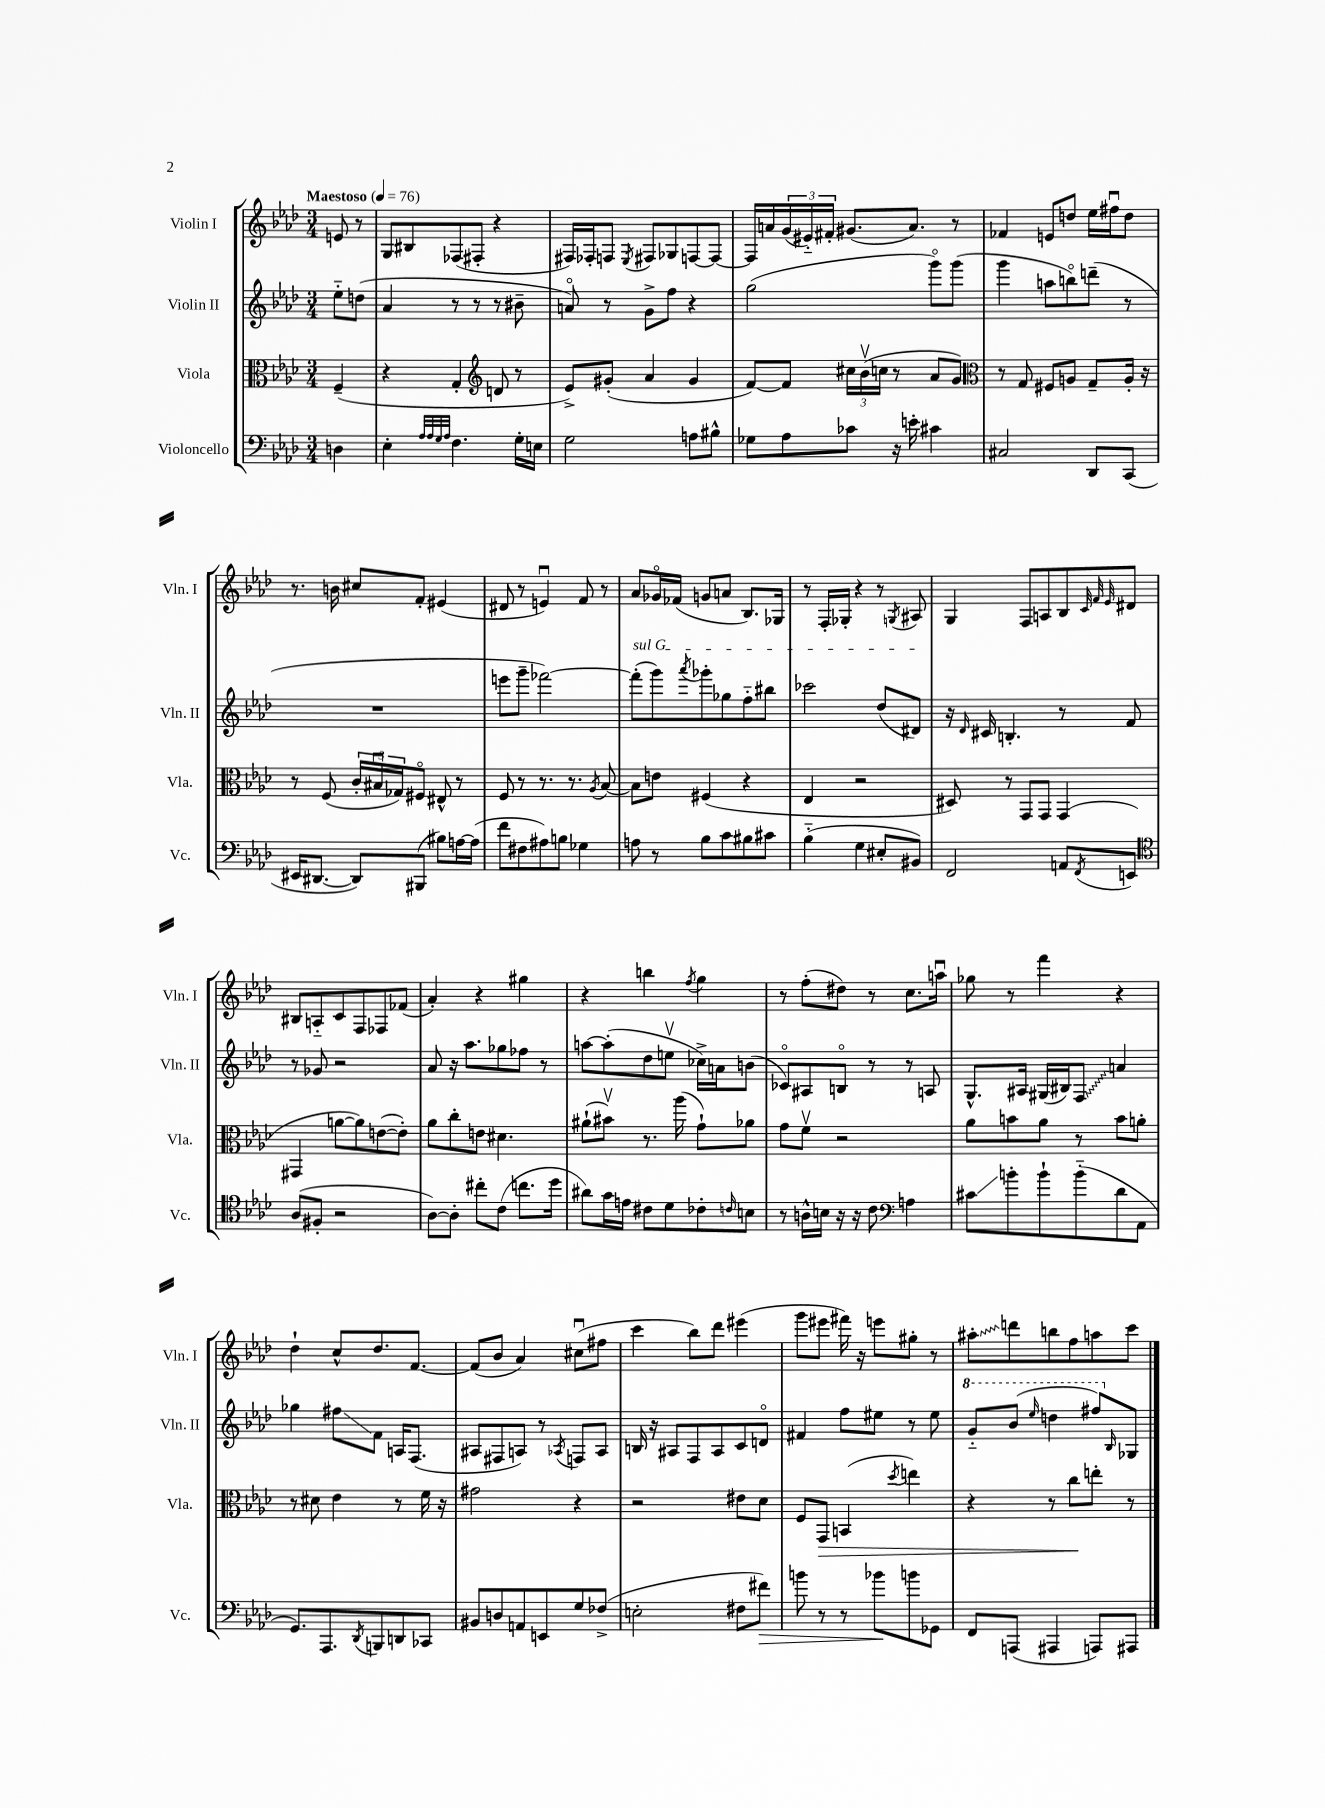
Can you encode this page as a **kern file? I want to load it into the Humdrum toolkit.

**kern	**kern	**kern	**kern
*staff4	*staff3	*staff2	*staff1
*clefF4	*clefC3	*clefG2	*clefG2
*k[b-e-a-d-]	*k[b-e-a-d-]	*k[b-e-a-d-]	*k[b-e-a-d-]
*M3/4	*M3/4	*M3/4	*M3/4
*MM76	*MM76	*MM76	*MM76
4D\	(4F~/	8ee-'~\L	8e/
.	.	(8dd\J	8r
=	=	=	=
4E-'\	4r	4a-/	8G/L
.	.	.	8B#/
32qqA-/LLL	.	.	.
32qqA-/	.	.	.
32qqG/	.	.	.
32qqA-/JJJ	.	.	.
4.F\	4G'/	8r	(8F-/
.	.	8r	8F#'/J
*	*clefG2	*	*
.	8d/	8r	4r
16G'\LL	8r	8b#~\	.
16E\JJ	.	.	.
=	=	=	=
2G\	8e-^/L)	8ao/)	16F#/LL)
.	.	.	16F-'/J
.	(8g#'/J	8r	8F/J
.	.	.	8qE-/
.	4a-/	8g^\L	8F#/L
.	.	8ff\J	8G-/
8A\L	4g#/	4r	[8F/
8B#^^\J	.	.	8F/_J
=	=	=	=
8G-\L	[8f/L)	(2gg\	16F/]LL
.	.	.	16a/
8A-\	8f/]J	.	(24g/
.	.	.	24e#'~/)
.	.	.	24f#'/JJ
8c-\J	24cc#\LL	.	(8.g#/L
.	(24b-v\	.	.
.	24cc\JJ	.	.
16r	8r	.	.
16e'\	.	.	8.a/J)
4c#\	8a-/L	8gggo\L)	.
.	8g/J)	(8ggg\J	8r
=	=	=	=
*	*clefC3	*	*
2C#/	8r	4ggg\	4f-/
.	8G/	.	.
.	8F#/L	8aa\L	8e/L
.	8A/J	8bbo\)	8dd/J
8DD-/L	8G~/L	(8ddd~\J	16ee-\LL
.	.	.	16ff#u\J
(8CC/J	16A'/Jk	8r	8dd\J
.	16r	.	.
=	=	=	=
16EE#/LK	8r	2.r	8.r
[8.DD#/J	.	.	.
.	(8F/	.	.
.	.	.	16b\
8DD#/]L)	24c'/LL	.	8cc#/L
.	24B#u/	.	.
.	24G-/J)	.	.
(8BBB#/J	8F#o/J	.	8f'/J
8B#\L)	8E#^^/	.	(4e#/
[16A\L	8r	.	.
(16A\]JJ	.	.	.
=	=	=	=
8f\L	8F/	8eee\L	8d#/
8F#\	8r	8ggg~\J	8r
8A#\)	8.r	[2fff-\)	4eu/)
8B\J	.	.	.
.	8.r	.	.
4G-\	.	.	8f/
.	8qA-/	.	.
.	[8B-/	.	8r
=	=	=	=
8A\	8B-\]L	(8fff-'\]L	8a-/L
8r	8e\J	8ggg\)	16g-o/L
.	.	.	(16f-/JJ
.	.	8qaaa-/	.
8B-\L	(4F#/	8ggg-'\	8g/L
8c\	.	8gg-\	8a/J
8B#\	4r	8ff'~\	8.B-/L)
8c#\J	.	8bb#\J	.
.	.	.	16G-/Jk
=	=	=	=
(4B-'~\	4E-/	2ccc-\	8r
.	.	.	16F'/LL
.	.	.	16G-'/JJ
4G\	2r	.	4r
8E#'/L	.	(8dd-/L	8r
.	.	.	8qG/
8BB#/J)	.	8d#/J)	8A#/
=	=	=	=
2FF/	8D#/)	16r	4G/
.	.	16qqd-/	.
.	.	16c#/	.
.	8r	4.B'/	.
.	8GG/L	.	8F/L
.	8GG/J	.	8A/
8AA/L	(4GG/	8r	8B-/
.	.	.	32qqc/
.	.	.	32qqf/
8qFF/	.	.	32qqe-/
8EE/J	.	8f/	8d#/J
=	=	=	=
*clefC4	*	*	*
(8A-/L	4GG#/	8r	8B#/L
8F#'/J	.	8g-/	8A'~/
2r	[8a\L	2r	8c/
.	8a\])	.	8F/
.	([8e\	.	8F-/
.	8e'\]J)	.	(8f-/J
=	=	=	=
[8A-\L)	8a-\L	8a-/	4a-'/)
8A-'\]J	8cc'\	16r	.
.	.	8.aa-\L	.
8cc#'\L	8e\J	.	4r
(8c\J	4.d#\	8gg-\	.
8.cc\L	.	8ff-\J	4gg#\
.	.	8r	.
16dd-\Jk	.	.	.
=	=	=	=
8a#\L)	(8a#`\L	[8aa\L	4r
16g\L	8b#v\J)	(8aa'\]	.
16e\JJ	.	.	.
8c#\L	8.r	8dd-\	4bb\
8d-\	.	8eev\J	.
.	(16aa-\	.	.
.	.	.	8qff/
8c-'\	8g`\L)	16cc-^\LL)	4gg\
.	.	16a\J	.
16qqc/	.	.	.
8B\J	8a-\J	(8b\J	.
=	=	=	=
8r	8g\L	8c-o/L)	8r
16A^^\LL	8fv\J	8A#/	(8ff'\L
16B\JJ	.	.	.
16r	2r	8Bo/J	8dd#\J)
16r	.	.	.
8c\	.	8r	8r
*clefF4	*	*	*
4A\	.	8r	8.cc\L
.	.	8A/	.
.	.	.	16aau\Jk
=	=	=	=
8c#\L	8a-\L	8.G^^/L	8gg-\
8b'\	8b\	.	8r
.	.	16A#/Jk	.
8b`\	8a-\J	(16G#/LL	4fff\
.	.	16B#/J)	.
(8b'~\	8r	8F/J	.
8d-\	8b\L	4a/	4r
8AA-\J	8a'\J	.	.
=	=	=	=
8.GG/L)	8r	4gg-\	4dd-`\
.	8d#\	.	.
8.AAA-/	.	.	.
.	4e-\	8ff#\L	8cc^^/L
8qDD-/	.	.	.
8BBB/	.	8f\J	8.dd-/
8DD/	8r	16A/LK	.
.	.	(8.F/J	[8.f/J
8CC-/J	16f\	.	.
.	16r	.	.
=	=	=	=
8BB#/L	2g#\	8A#/L	(8f/]L
8D/	.	8F#/	8b-/J
8AA/	.	8A/J)	4a-/)
8EE/	.	8r	.
.	.	8qA-/	.
8G/	4r	8F/L	(8cc#u\L
(8F-^/J	.	8A-/J	8ff#\J
=	=	=	=
2E'\	2r	16B/	4ccc\
.	.	16r	.
.	.	8A#/L	.
.	.	8F/	8bb-\L)
.	.	8A#/	8ddd-\J
8F#\L	8e#\L	8c/	(4eee#\
8f#\J)	8d-\J	8do/J	.
=	=	=	=
8b\	8F/L	4f#/	8ggg\L
8r	8GG/J	.	8eee#\J
8r	(4BB/	8ff\L	16fff#\)
.	.	.	16r
8b-\L	.	8ee#\J	8eee\L
.	8qdd-/	.	.
8b\	4ee\)	8r	8gg#'\J
8GG-\J	.	8ee#\	8r
=	=	=	=
8FF/L	4r	8gg'~/L	8aa#'\L
(8AAA/J	.	(8bb-/J	8ddd\
.	.	16qqeee-/	.
4AAA#/	8r	4ddd\	8bb\
.	8cc\L	.	8ff\
8AAA/L)	8ee'\J	8fff#/L)	8aa\
.	.	16qqB-/	.
8AAA#/J	8r	8G-/J	8ccc\J
==	==	==	==
*-	*-	*-	*-
